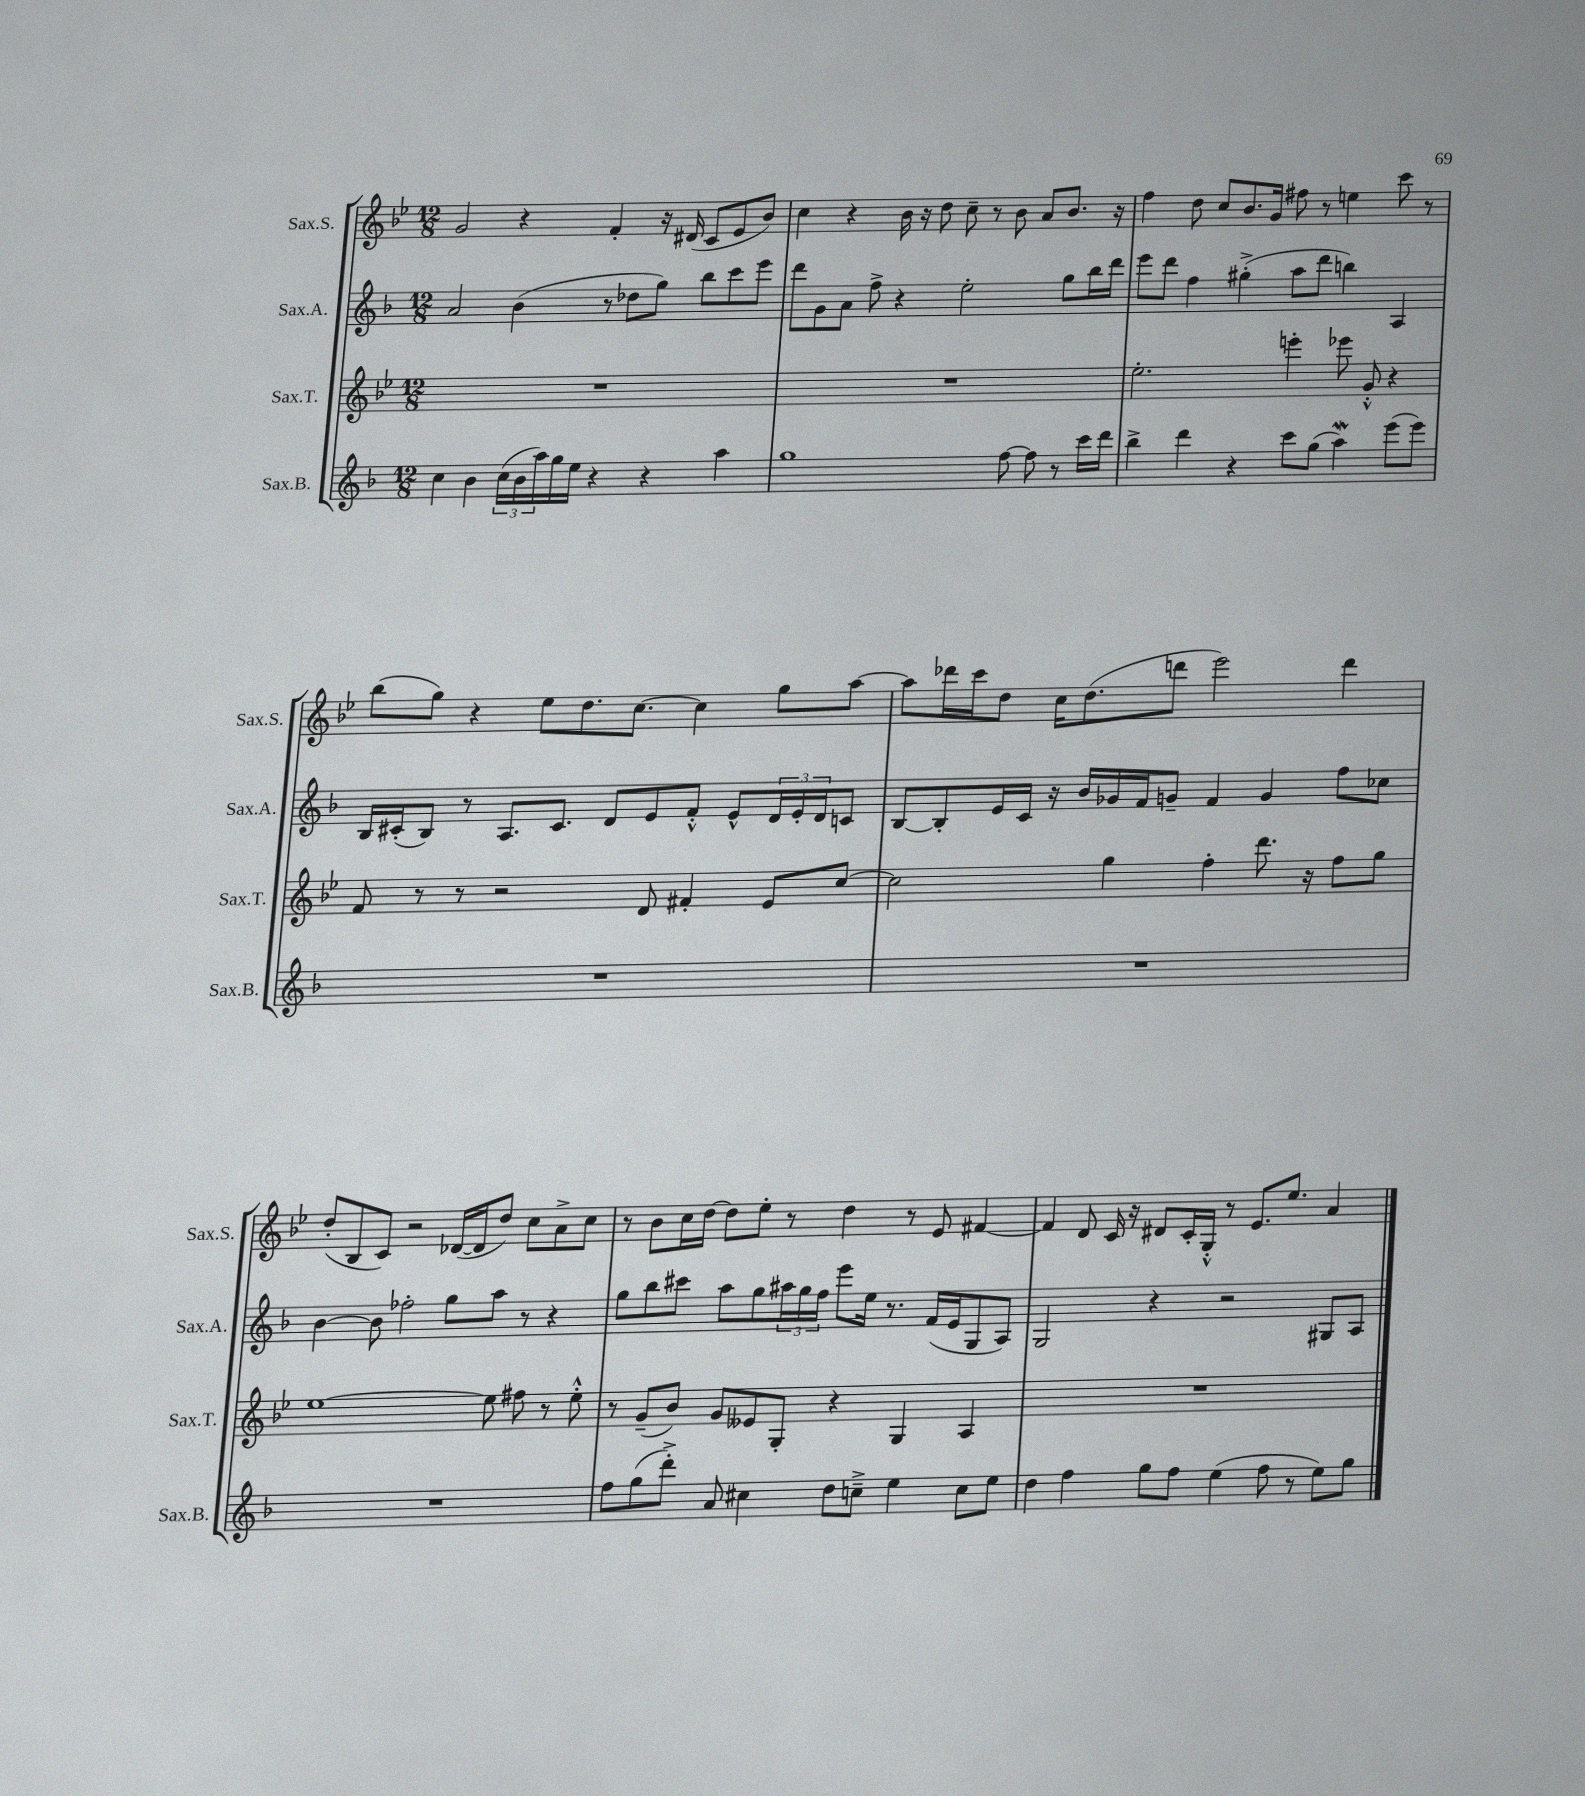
<<
\new StaffGroup <<
\new Staff = "s0" \with { instrumentName = "Sax.S." shortInstrumentName = "Sax.S." } {
    \clef treble \key bes \major \numericTimeSignature \time 12/8
    g'2 r4 f'4-. r16 dis'16( c'8 ees'8 bes'8) |
    c''4 r4 bes'16 r16 d''8 c''8-- r8 bes'8 a'8 bes'8. r16 |
    f''4 d''8 c''8 bes'8. g'16 fis''8 r8 e''4 c'''8 r8 |
    bes''8( g''8) r4 ees''8 d''8. c''8.~ c''4 g''8 a''8~ |
    a''8 des'''16 c'''16 d''8 c''16 d''8.( d'''8 ees'''2) d'''4 |
    d''8-.( bes8 c'8) r2 des'16~( des'16 d''8) c''8 a'8-> c''8 |
    r8 bes'8 c''16 d''16~ d''8 ees''8-. r8 d''4 r8 ees'8 fis'4~ |
    fis'4 d'8 c'16 r16 dis'8 c'16-. g16-.-^ r8 ees'8. ees''8. a'4 \bar "|." |
}
\new Staff = "s1" \with { instrumentName = "Sax.A." shortInstrumentName = "Sax.A." } {
    \clef treble \key f \major \numericTimeSignature \time 12/8
    a'2 bes'4( r8 des''8 g''8) bes''8 c'''8 e'''8 |
    d'''8 g'8 a'8 f''8-> r4 e''2-. g''8 bes''16 d'''16 |
    e'''8 d'''8 f''4 gis''4-.->( a''8 d'''8 b''4) a4 |
    bes16 cis'16-.( bes8) r8 a8. cis'8. d'8 e'8 f'8-.-^ e'8-^ \tuplet 3/2 { d'16 e'16-. d'16 } c'8 |
    bes8~ bes8-. e'16 c'16 r16 bes'16 ges'16 f'16 g'8-- f'4 g'4 f''8 ces''8 |
    bes'4~ bes'8 fes''2-. g''8 a''8 r8 r4 |
    g''8 bes''8 cis'''8 a''8 g''8 \tuplet 3/2 { ais''16 g''16 f''16 } e'''8 e''16 r8. f'16( e'16 g8 a8) |
    g2 r4 r2 gis8 a8 \bar "|." |
}
\new Staff = "s2" \with { instrumentName = "Sax.T." shortInstrumentName = "Sax.T." } {
    \clef treble \key bes \major \numericTimeSignature \time 12/8
    R1. |
    R1. |
    ees''2.-. e'''4-. ees'''8 g'8-.-^ r4 |
    f'8 r8 r8 r2 d'8 fis'4-. ees'8 c''8~ |
    c''2 g''4 f''4-. d'''8. r16 f''8 g''8 |
    ees''1~ ees''8 fis''8 r8 ees''8-.-^ |
    r8 g'8--( bes'8) g'8 eeses'8 g8-. r4 g4 a4 |
    R1. \bar "|." |
}
\new Staff = "s3" \with { instrumentName = "Sax.B." shortInstrumentName = "Sax.B." } {
    \clef treble \key f \major \numericTimeSignature \time 12/8
    c''4 bes'4 \tuplet 3/2 { c''16( bes'16 a''16) } g''16 e''16 r4 r4 a''4 |
    g''1 f''8~ f''8 r8 c'''16 d'''16 |
    bes''4-> d'''4 r4 c'''8 g''8( a''4\mordent) e'''8( e'''8) |
    R1. |
    R1. |
    R1. |
    f''8 g''8( d'''8-.->) a'8 cis''4 d''8 c''8---> e''4 c''8 e''8 |
    d''4 f''4 g''8 f''8 e''4( f''8 r8 e''8) g''8 \bar "|." |
}
>>
>>
\layout { \context { \Score \remove "Bar_number_engraver" } }
